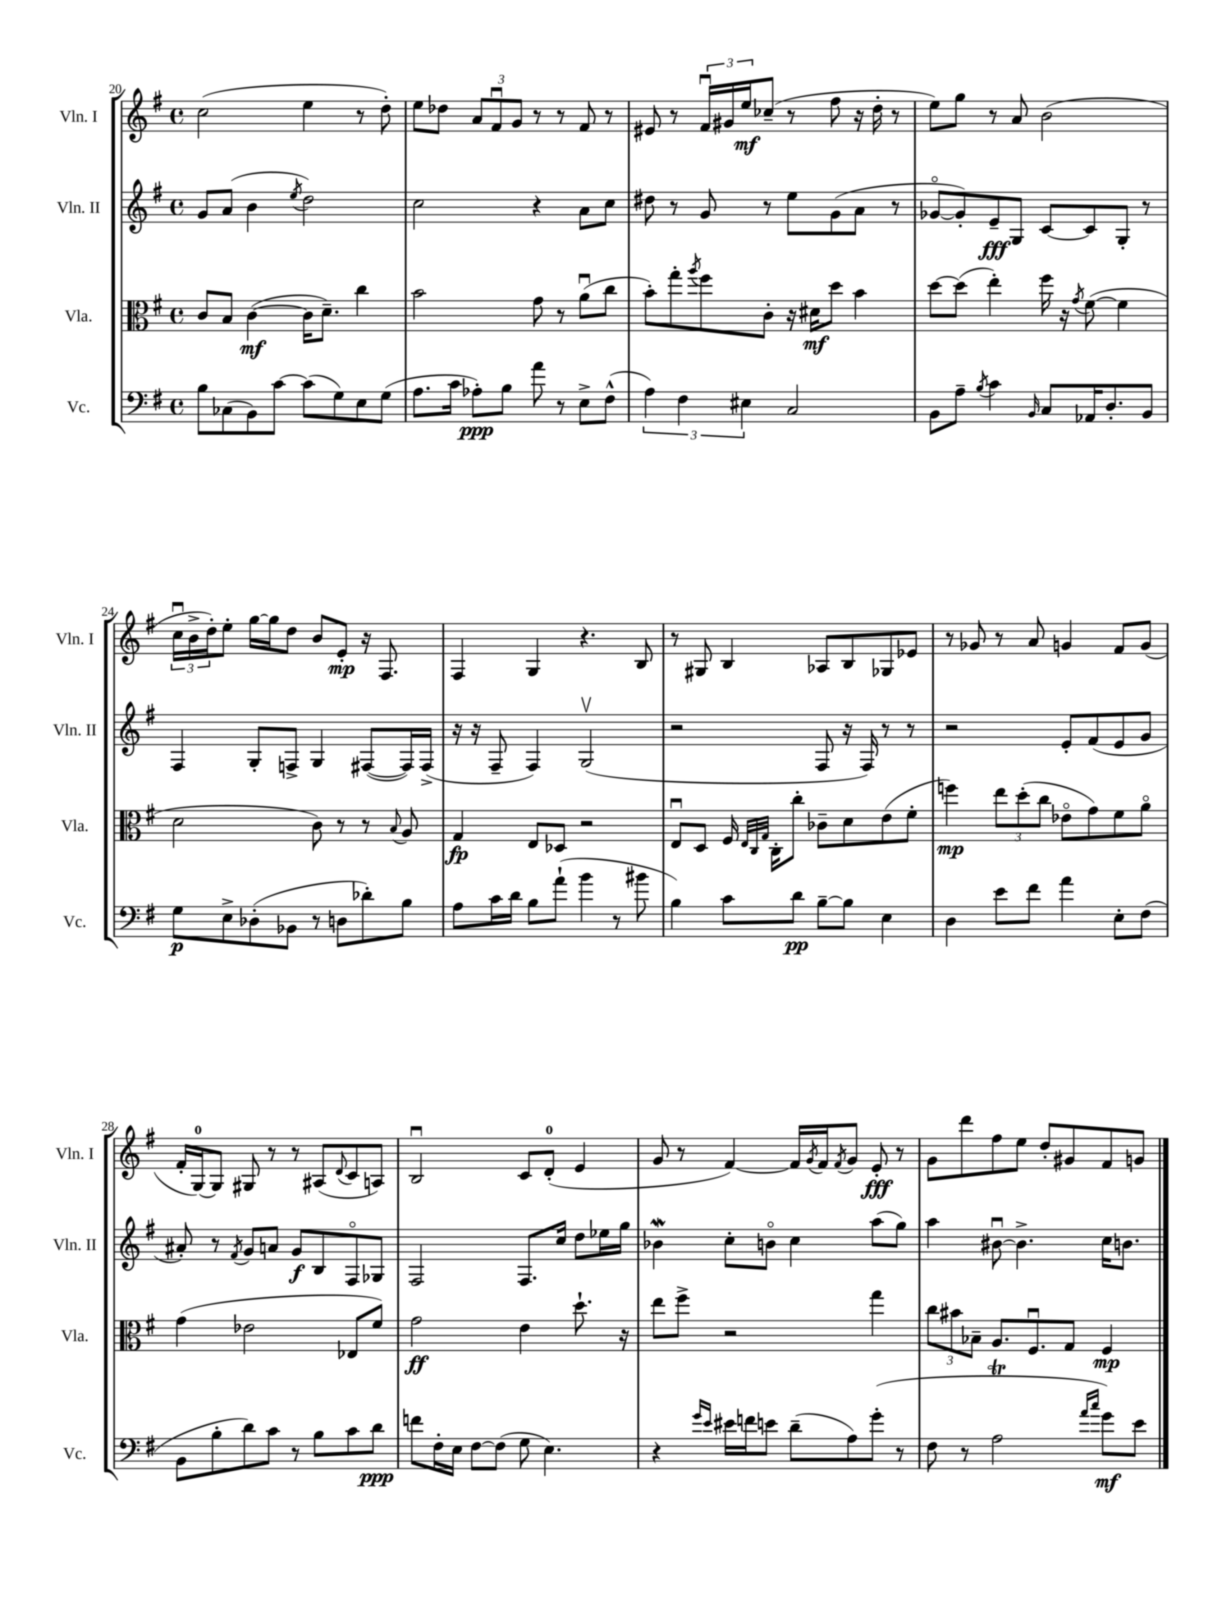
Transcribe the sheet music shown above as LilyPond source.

<<
\new StaffGroup <<
\new Staff = "s0" \with { instrumentName = "Vln. I" shortInstrumentName = "Vln. I" } {
    \clef treble \key g \major \defaultTimeSignature \time 4/4
    c''2( e''4 r8 d''8-.) |
    e''8 des''8 \tuplet 3/2 { a'8 fis'8\downbow g'8 } r8 r8 fis'8 r8 |
    eis'8 r8 \tuplet 3/2 { fis'16\downbow gis'16 e''16\mf } ces''8--( r8 fis''8 r16 d''16-. r8 |
    e''8) g''8 r8 a'8 b'2( |
    \tuplet 3/2 { c''16\downbow b'16-> d''16-.) } e''8-. g''16~ g''16 d''8 b'8 e'8-.\mp r16 fis8. |
    fis4 g4 r4. b8 |
    r8 gis8 b4 aes8 b8 ges8 ees'8 |
    r8 ges'8 r8 a'8 g'4 fis'8 g'8( |
    fis'16-. g16-0~) g8 gis8 r8 r8 ais8( \appoggiatura { d'8 } c'8 a8) |
    b2\downbow c'8 d'8-0-.( e'4 |
    g'8 r8 fis'4~) fis'16 \acciaccatura { g'8 } fis'16 \acciaccatura { fis'8 } g'8 e'8-.\fff r8 |
    g'8 d'''8 fis''8 e''8 d''8-. gis'8 fis'8 g'8 \bar "|." |
}
\new Staff = "s1" \with { instrumentName = "Vln. II" shortInstrumentName = "Vln. II" } {
    \clef treble \key g \major \defaultTimeSignature \time 4/4
    g'8 a'8( b'4 \acciaccatura { e''8 } d''2) |
    c''2 r4 a'8 c''8 |
    dis''8 r8 g'8 r8 e''8 g'8( a'8 r8 |
    ges'8~\flageolet ges'8-.) e'8--\fff g8 c'8~ c'8 g8-. r8 |
    fis4 g8-. f8-> g4 fis8~( fis16) fis16->( |
    r16 r16 fis8-- fis4) g2\upbow( |
    r2 fis8 r16 fis16) r8 r8 |
    r2 e'8-. fis'8( e'8 g'8 |
    ais'8-.) r8 \acciaccatura { fis'8 } g'8 a'8 g'8\f b8 fis8\flageolet ges8 |
    fis2 fis8. c''16 d''8 ees''16 g''16 |
    bes'4\mordent c''8-. b'8\flageolet c''4 a''8( g''8) |
    a''4 bis'8~\downbow bis'4.-> c''16 b'8. \bar "|." |
}
\new Staff = "s2" \with { instrumentName = "Vla." shortInstrumentName = "Vla." } {
    \clef alto \key g \major \defaultTimeSignature \time 4/4
    c'8 b8 c'4~\mf( c'16 d'8.--) c''4 |
    b'2 g'8 r8 a'8\downbow( c''8 |
    b'8-.) g''8-. \acciaccatura { a''8 } fis''8 c'8-. r16 dis'16\mf d''8 b'4 |
    d''8~ d''8( e''4-.) fis''16 r16 \acciaccatura { g'8 } fis'8~( fis'4 |
    d'2 c'8) r8 r8 \appoggiatura { b8 } a8 |
    g4\fp e8 des8 r2 |
    e8\downbow d8 fis16 \grace { e32 c32 g32 } c16-. c''8-. ces'8-- d'8 e'8( fis'8-. |
    f''4\mp) \tuplet 3/2 { e''8 d''8-.( c''8 } ees'8\flageolet g'8) fis'8 a'8\flageolet |
    g'4( ees'2 ees8 fis'8) |
    g'2\ff e'4 d''8.-! r16 |
    e''8 fis''8-> r2 g''4 |
    \tuplet 3/2 { c''8 bis'8 bes8-- } a8. fis8.\downbow g8 fis4\mp \bar "|." |
}
\new Staff = "s3" \with { instrumentName = "Vc." shortInstrumentName = "Vc." } {
    \clef bass \key g \major \defaultTimeSignature \time 4/4
    b8 ces8( b,8) c'8~ c'8( g8) e8 g8( |
    a8. c'16 aes8-.\ppp) b8 a'8 r8 e8-> fis8-^( |
    \tuplet 3/2 { a4) fis4 eis4 } c2 |
    b,8 a8-- \acciaccatura { b8 } c'4 \grace { b,16 } c8 aes,16 d8.-. b,8 |
    g8\p e8-> des8-.( bes,8 r8 d8 des'8-.) b8 |
    a8 c'16 d'16 b8 a'8-!( b'4 r8 bis'8 |
    b4) c'8 d'8\pp b8~-- b8 e4 |
    d4 e'8 fis'8 a'4 e8-. fis8( |
    b,8 b8-. d'8) c'8 r8 b8 c'8 d'8\ppp |
    f'8 fis16-. e16 fis8~ fis8( g8 e4.) |
    r4 \grace { g'16 e'16 } eis'16 f'16 e'8 d'8--( a8) g'8-.( r8 |
    fis8 r8 a2\trill \grace { a'16 c''16 } g'8\mf) e'8 \bar "|." |
}
>>
>>
\layout { \context { \Score currentBarNumber = #20 } }
